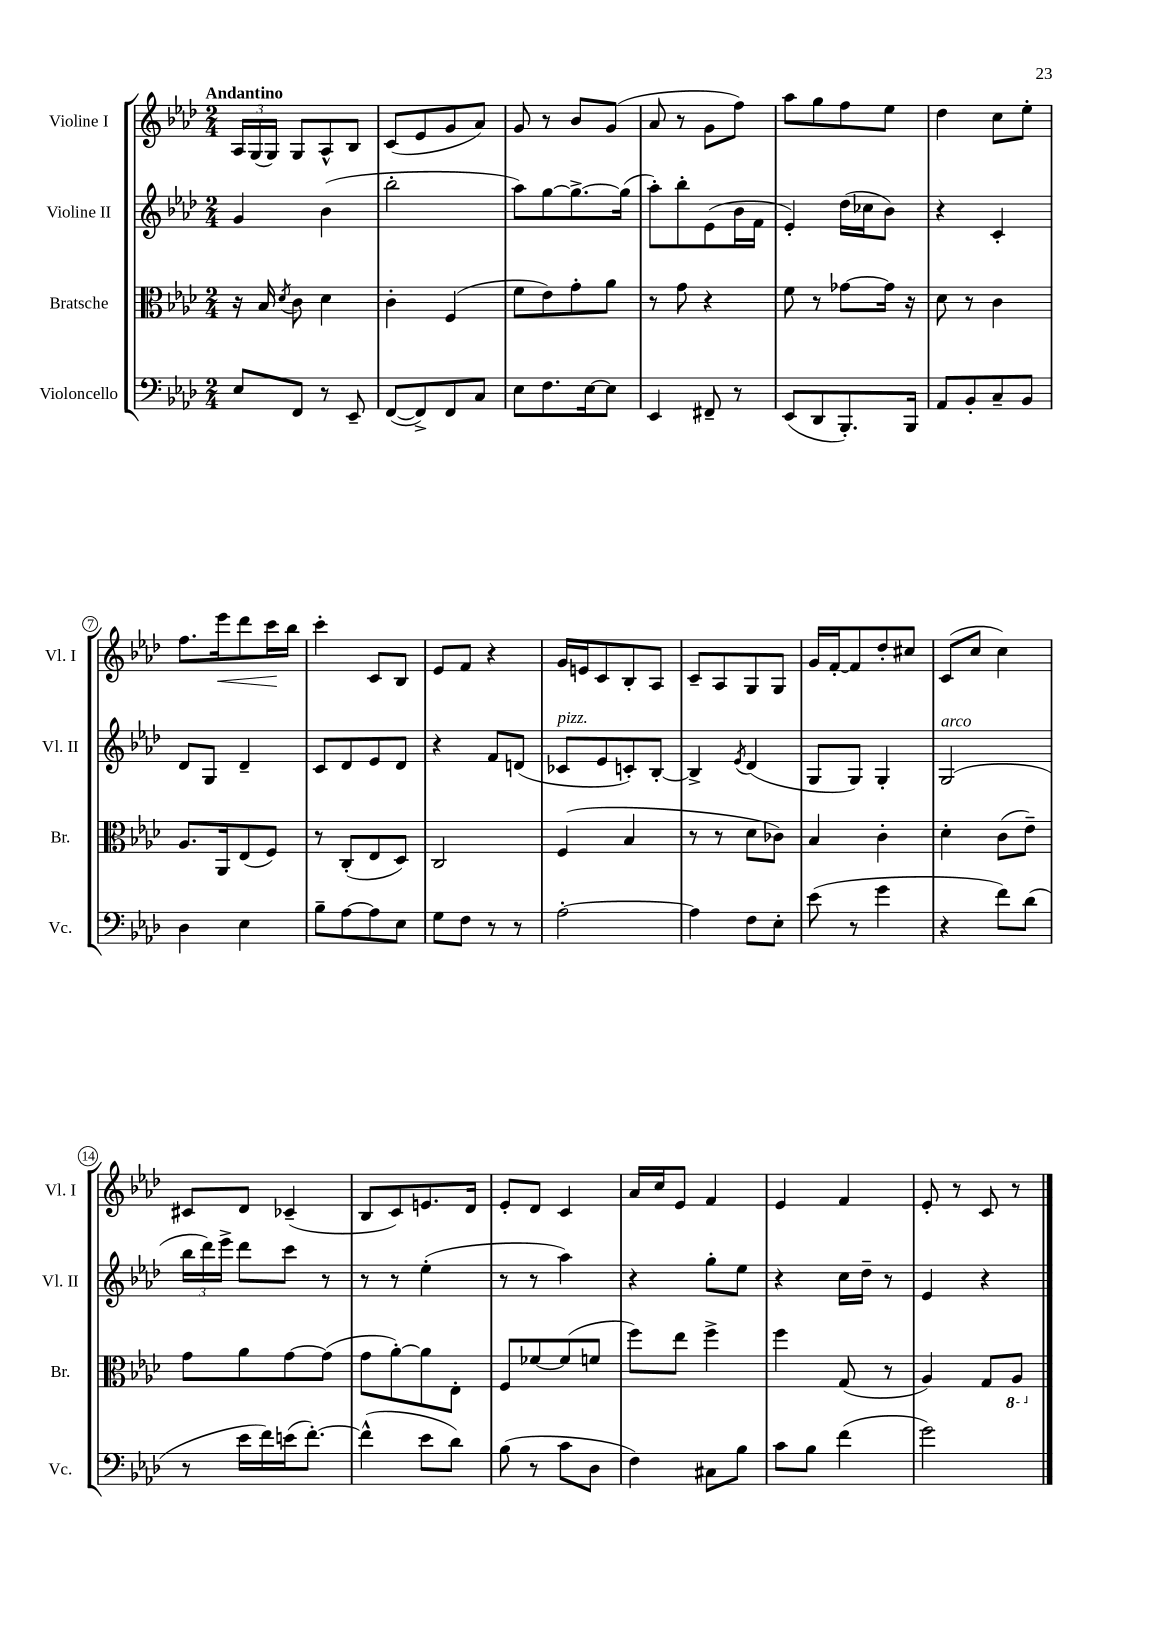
<<
\new StaffGroup <<
\new Staff = "s0" \with { instrumentName = "Violine I" shortInstrumentName = "Vl. I" } {
    \clef treble \key aes \major \numericTimeSignature \time 2/4 \tempo "Andantino"
    \autoBeamOff \tuplet 3/2 { aes16[ g16( g16]) } g8[ aes8-^ bes8] |
    c'8[( ees'8 g'8 aes'8]) |
    g'8 r8 bes'8[ g'8]( |
    aes'8 r8 g'8[ f''8]) |
    aes''8[ g''8 f''8 ees''8] |
    des''4 c''8[ ees''8]-. |
    f''8.[ ees'''16\< des'''8 c'''16\! bes''16] |
    c'''4-. c'8[ bes8] |
    ees'8[ f'8] r4 |
    g'16[ e'16 c'8 bes8-. aes8] |
    c'8[-- aes8 g8 g8] |
    g'16[ f'16~-. f'8 des''8-. cis''8] |
    c'8[( c''8] c''4) |
    cis'8[ des'8] ces'4--( |
    bes8[ c'8) e'8. des'16] |
    ees'8[-. des'8] c'4 |
    aes'16[ c''16 ees'8] f'4 |
    ees'4 f'4 |
    ees'8-. r8 c'8 r8 \bar "|." |
}
\new Staff = "s1" \with { instrumentName = "Violine II" shortInstrumentName = "Vl. II" } {
    \clef treble \key aes \major \numericTimeSignature \time 2/4
    \autoBeamOff g'4 bes'4( |
    bes''2-. |
    aes''8[) g''8~ g''8.~-> g''16]( |
    aes''8[-.) bes''8-. ees'8( bes'16 f'16] |
    ees'4-.) des''16[( ces''16 bes'8]) |
    r4 c'4-. |
    des'8[ g8] des'4-- |
    c'8[ des'8 ees'8 des'8] |
    r4 f'8[ d'8]( |
    ces'8[^\markup { \italic "pizz." } ees'8 c'8-.) bes8]~-. |
    bes4-> \acciaccatura { ees'8 } des'4( |
    g8[ g8]) g4-. |
    g2^\markup { \italic "arco" }( |
    \tuplet 3/2 { bes''16[ des'''16) ees'''16]-> } des'''8[ c'''8] r8 |
    r8 r8 ees''4-.( |
    r8 r8 aes''4) |
    r4 g''8[-. ees''8] |
    r4 c''16[ des''16]-- r8 |
    ees'4 r4 \bar "|." |
}
\new Staff = "s2" \with { instrumentName = "Bratsche" shortInstrumentName = "Br." } {
    \clef alto \key aes \major \numericTimeSignature \time 2/4
    \autoBeamOff r16 bes16 \acciaccatura { des'8 } c'8 des'4 |
    c'4-. f4( |
    f'8[ ees'8) g'8-. aes'8] |
    r8 g'8 r4 |
    f'8 r8 ges'8[~ ges'16] r16 |
    des'8 r8 c'4 |
    aes8.[ aes,16 ees8( f8]) |
    r8 c8[-.( ees8 des8]) |
    c2 |
    f4( bes4 |
    r8 r8 des'8[ ces'8]) |
    bes4 c'4-. |
    des'4-. c'8[( ees'8]--) |
    g'8[ aes'8 g'8~ g'8]( |
    g'8[ aes'8~-.) aes'8 ees8]-. |
    f8[ fes'8~ fes'8( f'8] |
    f''8[) ees''8] f''4-> |
    f''4 g8( r8 |
    aes4) g8[ \ottava #-1 aes,8] \ottava #0 \bar "|." |
}
\new Staff = "s3" \with { instrumentName = "Violoncello" shortInstrumentName = "Vc." } {
    \clef bass \key aes \major \numericTimeSignature \time 2/4
    \autoBeamOff ees8[ f,8] r8 ees,8-- |
    f,8[~( f,8->) f,8 c8] |
    ees8[ f8. ees16~ ees8] |
    ees,4 fis,8-- r8 |
    ees,8[( des,8 bes,,8.-.) bes,,16] |
    aes,8[ bes,8-. c8-- bes,8] |
    des4 ees4 |
    bes8[-- aes8~ aes8 ees8] |
    g8[ f8] r8 r8 |
    aes2~-. |
    aes4 f8[ ees8]-. |
    ees'8( r8 g'4 |
    r4 f'8[) des'8]( |
    r8 ees'16[ f'16) e'16( f'8.]~-.) |
    f'4-^( ees'8[ des'8]) |
    bes8( r8 c'8[ des8] |
    f4) cis8[ bes8] |
    c'8[ bes8] f'4( |
    g'2) \bar "|." |
}
>>
>>
\layout { \context { \Score \override BarNumber.stencil = #(make-stencil-circler 0.1 0.3 ly:text-interface::print) } }
